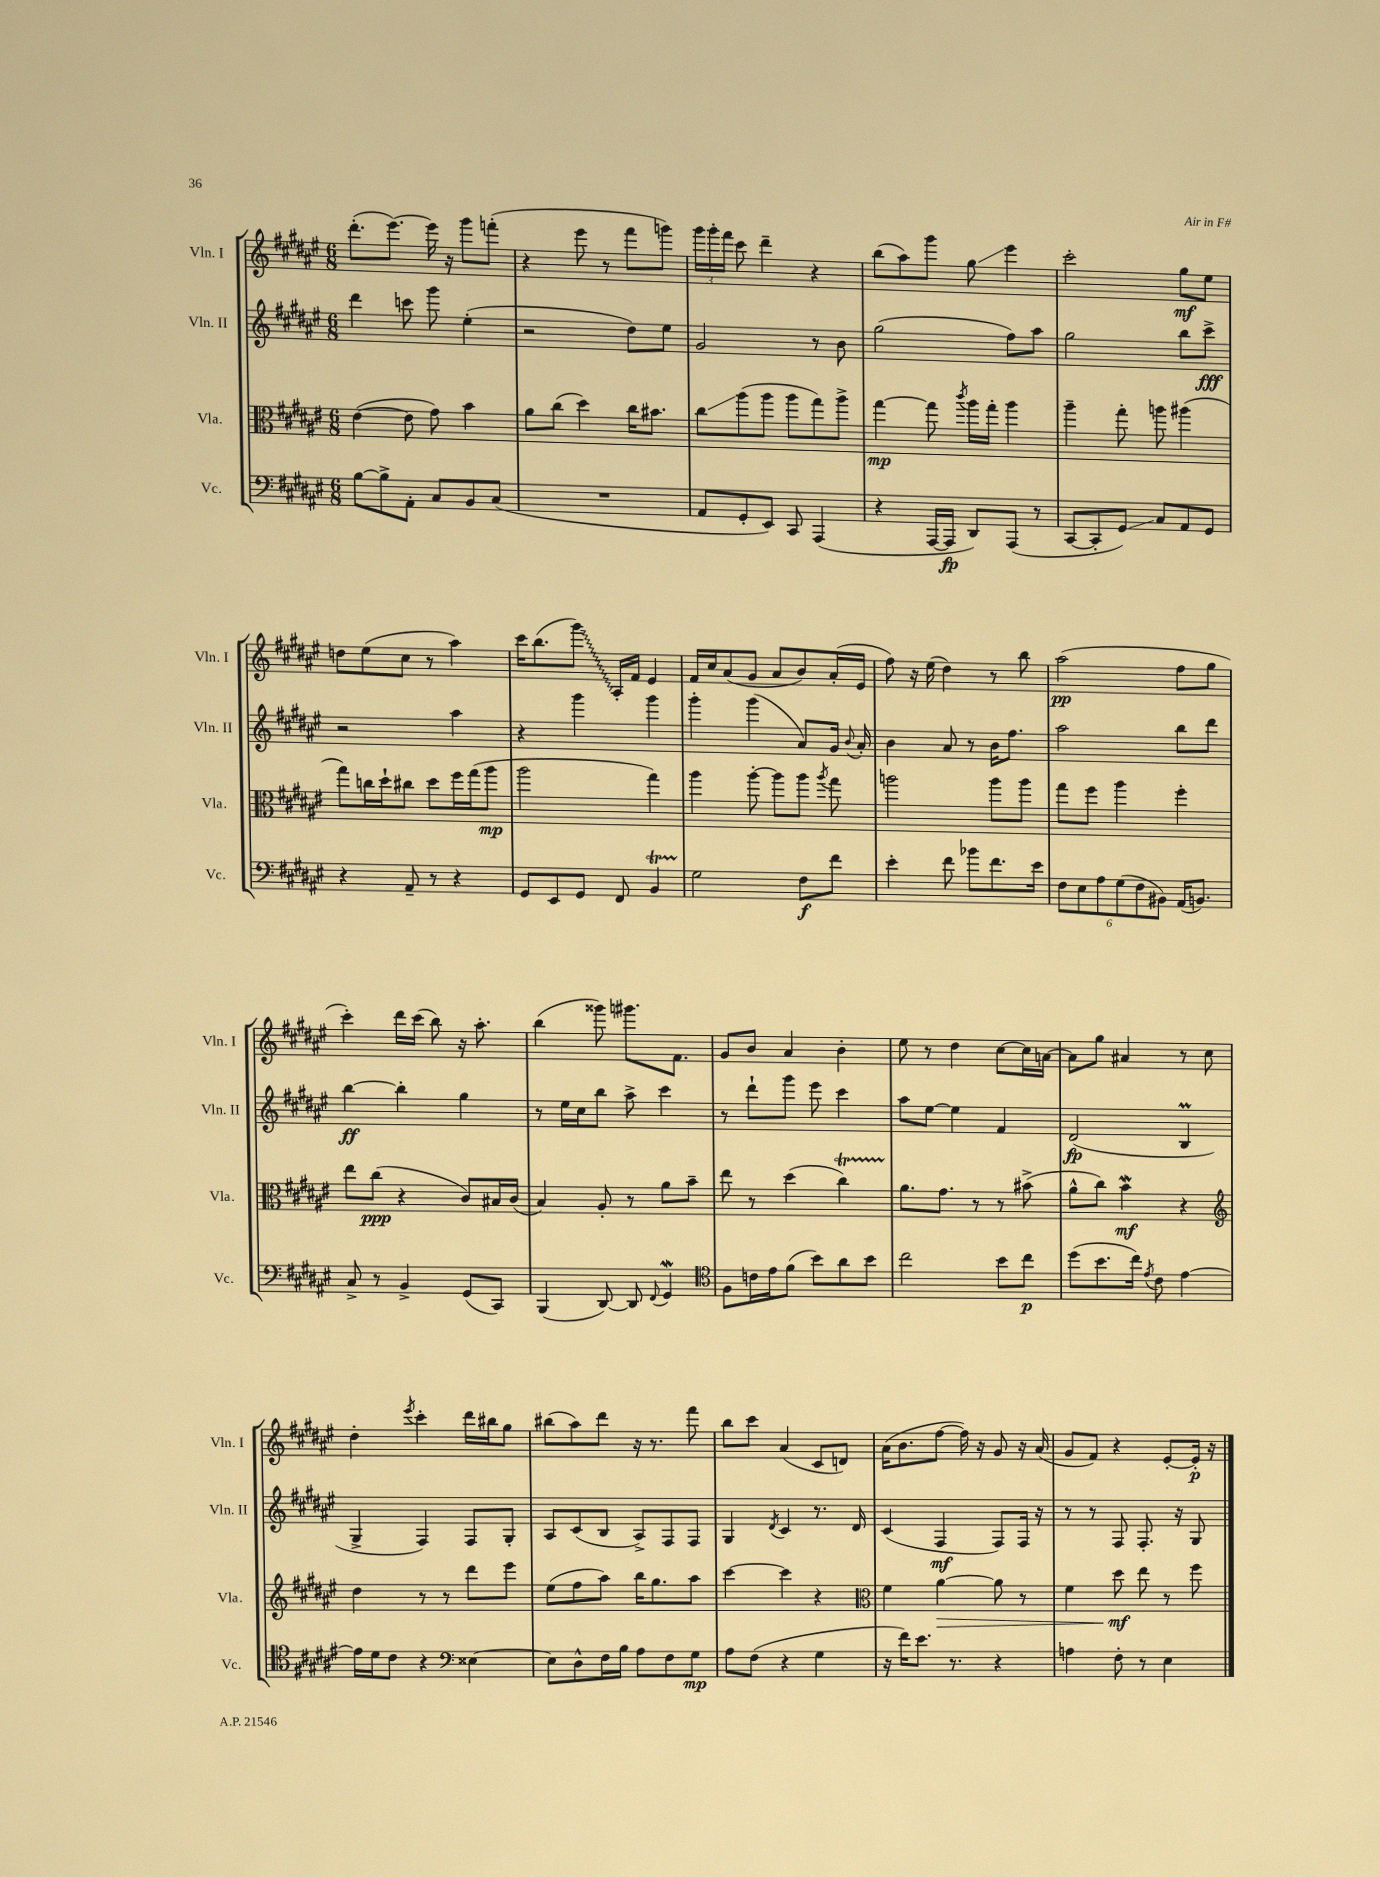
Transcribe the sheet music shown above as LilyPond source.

<<
\new StaffGroup <<
\new Staff = "s0" \with { instrumentName = "Vln. I" shortInstrumentName = "Vln. I" } {
    \clef treble \key fis \major \numericTimeSignature \time 6/8
    \autoBeamOff dis'''8.[-.( eis'''8.]~) eis'''16 r16 gis'''8[ f'''8]-.( |
    r4 eis'''8 r8 fis'''8[ g'''8]) |
    \tuplet 3/2 { gis'''16[ gis'''16-. fis'''16] } cis'''8 dis'''4-- r4 |
    b''8[( ais''8) gis'''8] gis''8\glissando eis'''4 |
    cis'''2-. gis''8[\mf eis''8] |
    d''8[ eis''8( cis''8] r8 ais''4) |
    cis'''16[ b''8.( \once \override Glissando.style = #'zigzag gis'''8]\glissando) ais16[-. fis'16] eis'4 |
    fis'16[ cis''16 ais'8( gis'8] ais'8[ b'8) ais'16-.( eis'16] |
    fis''8) r16 eis''16( dis''4) r8 b''8 |
    ais''2\pp( fis''8[ gis''8] |
    cis'''4-.) dis'''16[ cis'''16]( b''8) r16 ais''8.-. |
    b''4( gisis'''8) gis'''8.[ fis'8.] |
    gis'8[ b'8] ais'4 b'4-. |
    eis''8 r8 dis''4 cis''8[~ cis''16 a'16]~ |
    a'8[ gis''8] ais'4 r8 cis''8 |
    dis''4-. \acciaccatura { eis'''8 } cis'''4-. dis'''16[ bis''16 gis''8] |
    bis''8[( ais''8) dis'''8] r16 r8. fis'''8 |
    b''8[ cis'''8] ais'4( cis'8[ d'8]) |
    ais'16[( b'8. fis''8]~ fis''16) r16 gis'8 r16 ais'16( |
    gis'8[ fis'8]) r4 eis'8[~-. eis'16]-.\p r16 \bar "|." |
}
\new Staff = "s1" \with { instrumentName = "Vln. II" shortInstrumentName = "Vln. II" } {
    \clef treble \key fis \major \numericTimeSignature \time 6/8
    \autoBeamOff dis'''4 c'''8 gis'''8 eis''4-.( |
    r2 dis''8[) eis''8] |
    gis'2 r8 b'8 |
    gis''2( fis''8[) ais''8] |
    gis''2 b''8[ cis'''8]->\fff |
    r2 ais''4 |
    r4 gis'''4 gis'''4 |
    gis'''4-. gis'''4( ais'8[) gis'16] \appoggiatura { b'8 } ais'16-. |
    b'4 ais'8 r8 b'16[ fis''8.] |
    ais''2 b''8[ dis'''8] |
    b''4~\ff b''4-. gis''4 |
    r8 eis''16[ cis''16 b''8] ais''8-> cis'''4 |
    r8 dis'''8[-! gis'''8] eis'''8 cis'''4 |
    ais''8[ eis''8]~ eis''4 fis'4 |
    dis'2\fp( b4\prall |
    gis4-> fis4) fis8[ gis8]-. |
    ais8[ cis'8( b8] ais8[->) fis8 fis8] |
    gis4 \acciaccatura { dis'8 } cis'4 r8. dis'16 |
    cis'4( fis4\mf fis8[) fis16] r16 |
    r8 r8 fis8 fis8.-. r16 gis8 \bar "|." |
}
\new Staff = "s2" \with { instrumentName = "Vla." shortInstrumentName = "Vla." } {
    \clef alto \key fis \major \numericTimeSignature \time 6/8
    \autoBeamOff eis'4~( eis'8 gis'8) b'4 |
    ais'8[ cis''8]( dis''4) cis''16[ bis'8.] |
    cis''8[\glissando ais''8( ais''8] ais''8[ gis''8) ais''8]-> |
    gis''4~\mp gis''8 \acciaccatura { cis'''8 } ais''16[ gis''16]-. ais''4 |
    ais''4-- gis''8-. a''8 ais''4( |
    gis''8[) c''16 dis''16-! cis''8] dis''8[ fis''16 gis''16( ais''8]\mp |
    ais''2 gis''4) |
    ais''4 ais''8~-. ais''8[ ais''8] \acciaccatura { ais''8 } gis''8 |
    a''2 a''8[ a''8] |
    gis''8[ fis''8] ais''4 fis''4-. |
    eis''8[ cis''8]\ppp( r4 cis'8[) bis16 cis'16]( |
    b4) ais8-. r8 ais'8[ b'8]-- |
    eis''8 r8 dis''4( cis''4\startTrillSpan) |
    ais'8.[\stopTrillSpan gis'8.] r8 r8 bis'8->( |
    ais'8[-^ cis''8]) b'4\mordent\mf r4 |
    \clef treble dis''4 r8 r8 dis'''8[ eis'''8] |
    eis''8[( fis''8 ais''8]) b''16[ gis''8. ais''8] |
    cis'''4~ cis'''4 r4 |
    \clef alto fis'4 ais'4~\> ais'8 r8 |
    fis'4 dis''8\mf\! eis''8 r8 fis''8 \bar "|." |
}
\new Staff = "s3" \with { instrumentName = "Vc." shortInstrumentName = "Vc." } {
    \clef bass \key fis \major \numericTimeSignature \time 6/8
    \autoBeamOff b8[~ b8-> ais,8]-. cis8[ b,8 cis8]( |
    R2. |
    ais,8[ gis,8-. eis,8]) cis,8 ais,,4( |
    r4 ais,,16[~ ais,,16]\fp dis,8[) ais,,8]( r8 |
    cis,8[~ cis,8-. gis,8]\glissando) cis8[ ais,8 gis,8] |
    r4 ais,8-- r8 r4 |
    gis,8[ eis,8 gis,8] fis,8 b,4\startTrillSpan |
    gis2\stopTrillSpan fis8[\f fis'8] |
    eis'4-. fis'8 bes'8[ fis'8. eis'16] |
    \tuplet 6/4 { fis8[ eis8 ais8 gis8( fis8 bis,8]) } ais,16[( b,8.]) |
    cis8-> r8 b,4-> gis,8[( cis,8]) |
    b,,4( dis,8~) dis,8 \appoggiatura { fis,8 } gis,4\mordent |
    \clef tenor fis8[ c'16 eis'16 fis'8]( b'8[) ais'8 b'8] |
    cis''2 b'8[ cis''8]\p |
    dis''8[( b'8. cis''16]) \acciaccatura { eis'8 } cis'8 eis'4~ |
    eis'16[ dis'16 cis'8] r4 \clef bass eisis4~ |
    eisis8[ dis8-^ fis16 b16] ais8[ fis8 gis8]\mp |
    ais8[ fis8]( r4 gis4 |
    r16 fis'16[) eis'8.] r8. r4 |
    a4 fis8-. r8 eis4 \bar "|." |
}
>>
>>
\layout { \context { \Score \remove "Bar_number_engraver" } }
